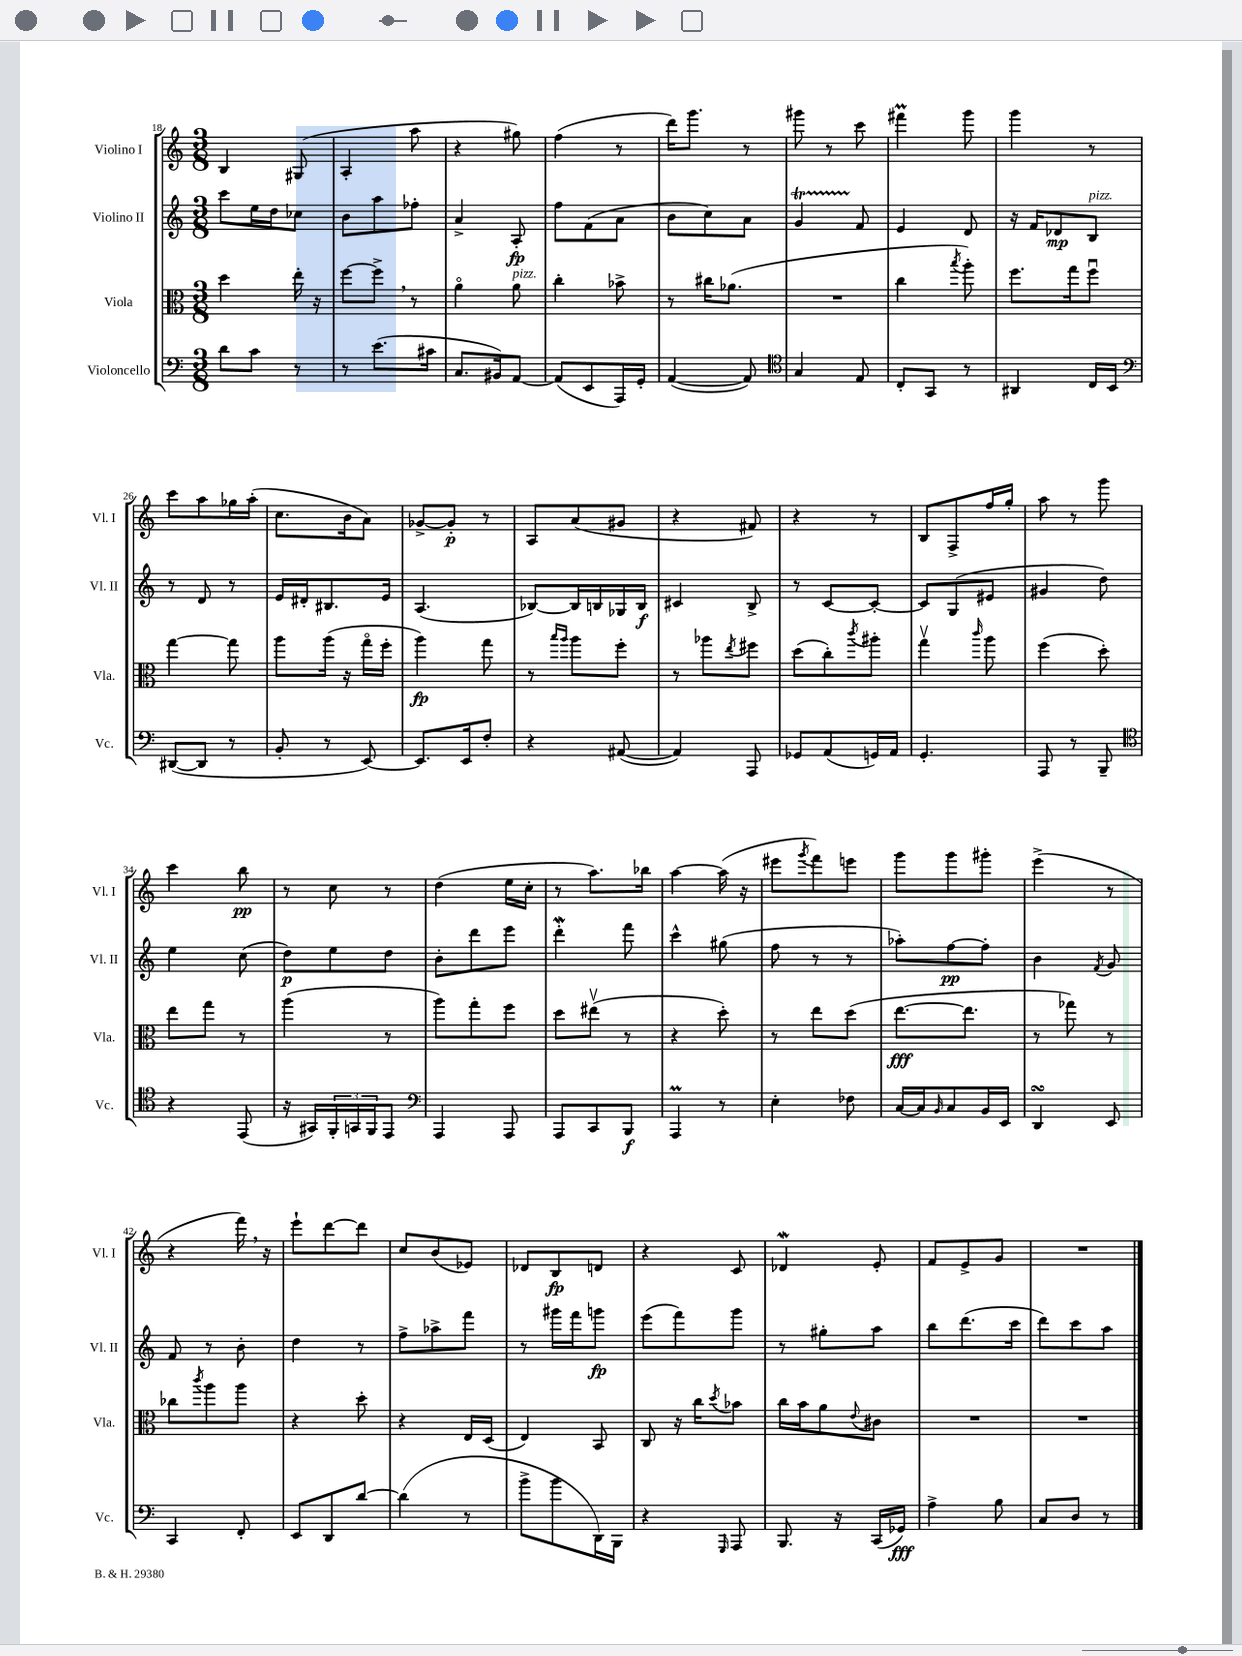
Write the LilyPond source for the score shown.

<<
\new StaffGroup <<
\new Staff = "s0" \with { instrumentName = "Violino I" shortInstrumentName = "Vl. I" } {
    \clef treble \key c \major \numericTimeSignature \time 3/8
    b4 gis8( |
    a4-. a''8 |
    r4 gis''8) |
    f''4( r8 |
    d'''16) g'''8. r8 |
    gis'''8 r8 c'''8 |
    fis'''4\prall g'''8 |
    g'''4 r8 |
    c'''8 a''8 ges''16 a''16-.( |
    c''8. b'16 a'8) |
    ges'8~-> ges'8-.\p r8 |
    a8 a'8( gis'8 |
    r4 fis'8) |
    r4 r8 |
    b8 f8-> f''16 g''16-. |
    a''8 r8 g'''8 |
    c'''4 b''8\pp |
    r8 c''8 r8 |
    d''4( e''16 c''16-. |
    r8 a''8.) bes''16 |
    a''4~ a''16( r16 |
    eis'''8 \acciaccatura { g'''8 } f'''8) e'''8 |
    g'''8 g'''8 gis'''8-. |
    e'''4->( r8 |
    r4 f'''16) \breathe r16 |
    e'''8-! d'''8~ d'''8 |
    c''8 b'8( ees'8) |
    des'8 b8\fp d'8 |
    r4 c'8 |
    des'4\mordent e'8-. |
    f'8 e'8-> g'8 |
    R4. \bar "|." |
}
\new Staff = "s1" \with { instrumentName = "Violino II" shortInstrumentName = "Vl. II" } {
    \clef treble \key c \major \numericTimeSignature \time 3/8
    c'''8 e''16 d''16 ces''8 |
    b'8 a''8 fes''8-. |
    a'4-> a8-.\fp |
    f''8 f'8( a'8 |
    b'8 c''8) a'8 |
    g'4\startTrillSpan f'8\stopTrillSpan |
    e'4 d'8 |
    r16 f'16 des'8\mp b8^\markup { \italic "pizz." } |
    r8 d'8 r8 |
    e'16 dis'16-. bis8. e'16 |
    a4.( |
    bes8~) bes16 b16 ges16 b16\f |
    cis'4 b8-> |
    r8 c'8~ c'8~-. |
    c'8 g8( eis'8 |
    gis'4 d''8) |
    e''4 c''8( |
    d''8\p) e''8 d''8 |
    b'8-. d'''8 e'''8 |
    d'''4-.\mordent f'''8 |
    c'''4-^ gis''8( |
    f''8 r8 r8 |
    aes''8-.) f''8~\pp f''8-. |
    b'4 \acciaccatura { f'8 } g'8 |
    f'8 r8 b'8-. |
    d''4 r8 |
    f''8-> aes''8-> f'''8 |
    r8 gis'''16 f'''16 g'''8\fp |
    e'''8( f'''8) g'''8 |
    r8 gis''8-. a''8 |
    b''8 d'''8.( c'''16 |
    d'''8) c'''8 a''8 \bar "|." |
}
\new Staff = "s2" \with { instrumentName = "Viola" shortInstrumentName = "Vla." } {
    \clef alto \key c \major \numericTimeSignature \time 3/8
    d''4 e''16-. r16 |
    f''8~ f''8-> \breathe r8 |
    a'4\flageolet a'8^\markup { \italic "pizz." } |
    c''4-. bes'8-> |
    r8 cis''16 aes'8.( |
    R4. |
    c''4 \acciaccatura { b''8 } a''8-.) |
    f''8. g''16 f''8\downbow |
    g''4~ g''8 |
    a''8 a''16( r16 g''16\flageolet f''16-. |
    a''4\fp) g''8 |
    r8 \grace { b''16 a''16 } a''8 f''8-. |
    r8 aes''8 \acciaccatura { e''8 } fis''8 |
    d''8( c''8-.) \acciaccatura { c'''8 } ais''8-. |
    g''4\upbow \grace { c'''16 } a''8 |
    f''4( d''8-.) |
    e''8 g''8 r8 |
    a''4( r8 |
    a''8) g''8-. f''8 |
    d''8 eis''8\upbow( r8 |
    r4 d''8-.) |
    r8 e''8 d''8( |
    e''8.~\fff e''8. |
    r8 ges''8) r8 |
    ces''8 \acciaccatura { c'''8 } a''8 a''8 |
    r4 d''8-. |
    r4 e16 d16( |
    e4) b,8 |
    c8 r16 c''16 \acciaccatura { d''8 } bes'8 |
    c''16 b'16 a'8 \appoggiatura { e'8 } cis'8 |
    R4. |
    R4. \bar "|." |
}
\new Staff = "s3" \with { instrumentName = "Violoncello" shortInstrumentName = "Vc." } {
    \clef bass \key c \major \numericTimeSignature \time 3/8
    d'8 c'8 r8 |
    r8 e'8.( cis'16 |
    c8. bis,16) a,8~ |
    a,8( e,8 a,,16) g,16-. |
    a,4~( a,8) |
    \clef tenor g4 e8 |
    c8-. g,8 r8 |
    ais,4 c16 b,16 |
    \clef bass dis,8~( dis,8 r8 |
    b,8-. r8 e,8~) |
    e,8. e,16 f8-. |
    r4 ais,8~( |
    ais,4) a,,8 |
    ges,8 a,8( g,16) a,16 |
    g,4.-. |
    a,,8 r8 b,,8-- |
    \clef tenor r4 e,8( |
    r16 gis,16) \tuplet 3/2 { f,16-. g,16 f,16 } e,8 |
    \clef bass a,,4 a,,8 |
    a,,8 c,8 b,,8\f |
    a,,4\prall r8 |
    e4-. fes8 |
    c16~ c16 \grace { b,16 } c8 b,16 e,16 |
    d,4\turn e,8 |
    c,4 f,8-. |
    e,8 d,8 d'8~ |
    d'4( r8 |
    b'8-> b'8 d,16) b,,16 |
    r4 \grace { g,,16 } a,,8 |
    b,,8. r16 c,16( ges,16\fff) |
    a4-> b8 |
    c8 d8 r8 \bar "|." |
}
>>
>>
\layout { \context { \Score currentBarNumber = #18 } }
